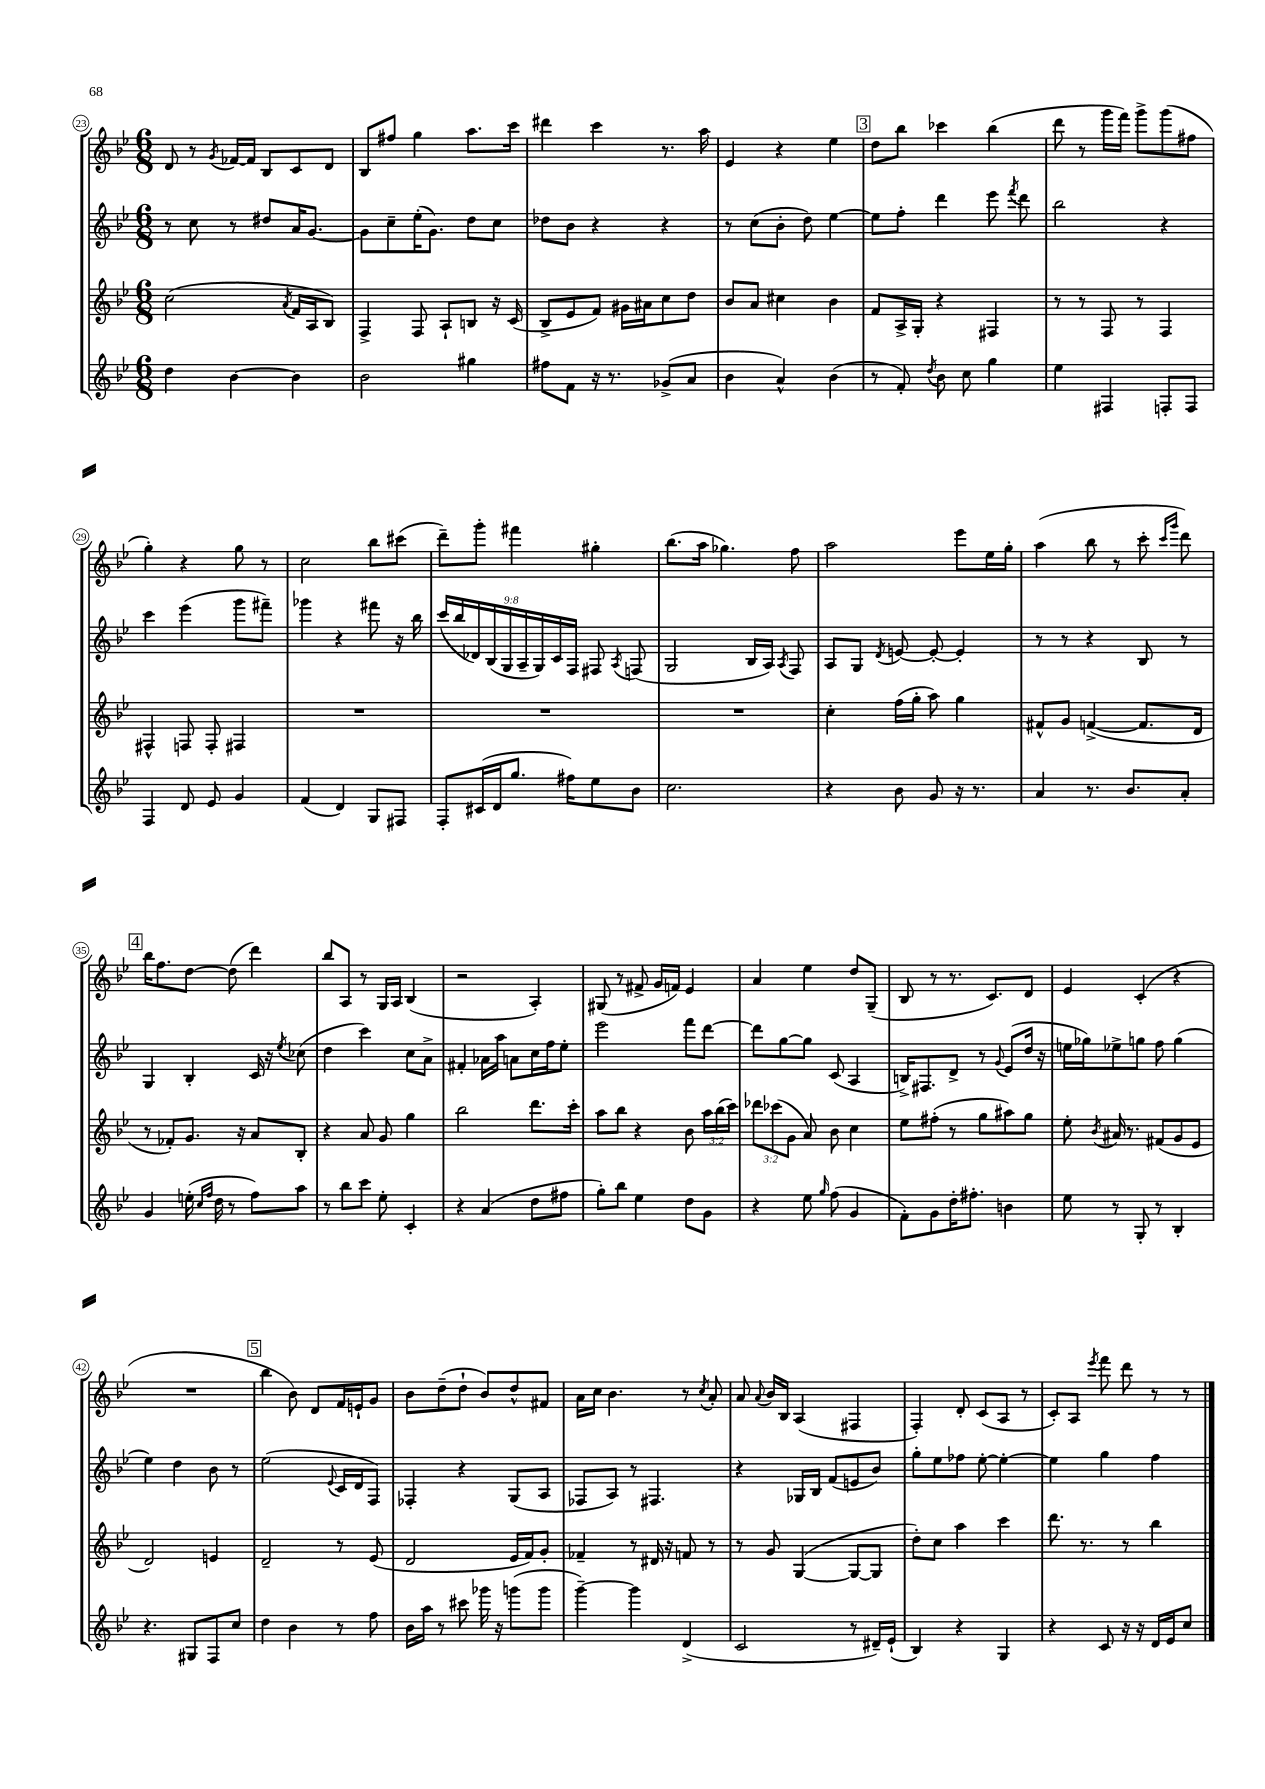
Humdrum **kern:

**kern	**kern	**kern	**kern
*part4	*part3	*part2	*part1
*staff4	*staff3	*staff2	*staff1
*clefG2	*clefG2	*clefG2	*clefG2
*k[b-e-]	*k[b-e-]	*k[b-e-]	*k[b-e-]
*M6/8	*M6/8	*M6/8	*M6/8
=23	=23	=23	=23
4dd\	(2cc\	8r	8d/
.	.	8cc\	8r
.	.	.	8qg/
[4b-\	.	8r	[16f-X/LL
.	.	.	16f-/JJ]
.	.	8dd#X/L	8B-/L
.	8qa/	.	.
4b-\]	16f/LL	16a/K	8c/
.	16A/J	[8.g/J	.
.	8B-/J)	.	8d/J
=24	=24	=24	=24
2b-\	4F^/	8g\L]	8B-/L
.	.	8cc~\	8ff#X/J
.	8F/	(16ee-'\K	4gg\
.	.	8.g\J)	.
.	8A`/L	.	.
4gg#X\	8Bn/J	8dd\L	8.aa\L
.	16r	8cc\J	.
.	(16c/	.	16ccc\Jk
=25	=25	=25	=25
8ff#X\L	8B-^/L	8dd-X\L	4ddd#X\
8f\J	8e-/	8b-\J	.
16r	8f/J)	4r	4ccc\
8.r	.	.	.
.	16g#X\LL	.	.
.	16a#X\J	.	.
(8g-X^/L	8cc\	4r	8.r
8a/J	8dd\J	.	.
.	.	.	16aa\
=26	=26	=26	=26
4b-\	8b-/L	8r	4e-/
.	8a/J	(8cc\L	.
4a^^/)	4cc#X\	8b-'\J	4r
.	.	8dd\)	.
(4b-\	4b-\	[4ee-\	4ee-\
!!LO:REH:place=s1:t=3
=27	=27	=27	=27
8r	8f/L	8ee-\L]	8dd\L
8f'/)	16A^/L	8ff'\J	8bb-\J
.	16G'/JJ	.	.
8qdd/	.	.	.
8b-\	4r	4ddd\	4ccc-X\
8cc\	.	.	.
4gg\	4F#X/	8eee-\	(4bb-\
.	.	8qfff/	.
.	.	8ddd\	.
=28	=28	=28	=28
4ee-\	8r	2bb-\	8ddd\
.	8r	.	8r
4F#X/	8F/	.	16ggg\LL
.	.	.	16fff\JJ)
.	8r	.	8ggg^\L
8Fn'/L	4F/	4r	(8ggg\
8F/J	.	.	8ff#X\J
!!LO:LB:g=z
=29	=29	=29	=29
4F/	4F#X^^/	4ccc\	4gg'\)
8d/	8Fn/	(4eee-\	4r
8e-/	8F'/	.	.
4g/	4F#X/	8ggg\L	8gg\
.	.	8fff#X~\J)	8r
=30	=30	=30	=30
(4f/	2.r	4ggg-X\	2cc\
4d/)	.	4r	.
8G/L	.	8fff#X\	8bb-\L
8F#X/J	.	16r	(8ccc#X\J
.	.	16bb-\	.
=31	=31	=31	=31
8F'/L	2.r	(18ccc/LL	8ddd~\L)
.	.	18bb-/	.
.	.	18d-X/)	.
(16c#X/L	.	.	8ggg'\J
.	.	(18B-/	.
16d/J	.	.	.
.	.	18G/	.
8.gg/J	.	.	4fff#X\
.	.	18A~/	.
.	.	18G/)	.
.	.	18c/	.
16ff#X\KL)	.	.	.
.	.	18F/JJ	.
8ee-\	.	8F#X/	4gg#X'\
.	.	8qA/	.
8b-\J	.	(8Fn/	.
=32	=32	=32	=32
2.cc\	2.r	2G/	(8.bb-\L
.	.	.	16aa\Jk
.	.	.	4.gg-X\)
.	.	16B-/LL	.
.	.	16A/JJ)	.
.	.	8qA/	.
.	.	8F/	8ff\
=33	=33	=33	=33
4r	4cc'\	8A/L	2aa\
.	.	8G/J	.
.	.	8qd/	.
8b-\	(16ff\LL	[8en/	.
.	16gg'\JJ	.	.
8g/	8aa\)	8e'/_	.
16r	4gg\	4e'/]	8eee-\L
8.r	.	.	.
.	.	.	16ee-\L
.	.	.	16gg'\JJ
=34	=34	=34	=34
4a/	8f#X^^/L	8r	(4aa\
.	8g/J	8r	.
8.r	([4fn^/	4r	8bb-\
.	.	.	8r
8.b-/L	.	.	.
.	8.f/L]	8B-/	8ccc'\
.	.	.	16qqccc/LL
.	.	.	16qqggg/JJ
8a'/J	.	8r	8ddd\)
.	16d/Jk	.	.
!!LO:LB:g=z
!!LO:REH:place=s1:t=4
=35	=35	=35	=35
4g/	8r	4G/	16bb-\KL
.	.	.	8.ff\
.	8f-X'/L)	.	.
(16een'\	8.g/J	4B-'/	[8dd\J
16qqcc/LL	.	.	.
16qqff/JJ	.	.	.
16dd\	.	.	.
8r	.	.	(8dd\]
.	16r	.	.
8ff\L)	8a/L	16c/	4ddd\)
.	.	16r	.
.	.	8qee-/	.
8aa\J	8B-'/J	(8cc-X\	.
=36	=36	=36	=36
8r	4r	4dd\	8bb-/L
8bb-\L	.	.	8A/J
8ccc\J	8a/	4ccc\)	8r
8ee-'\	8g/	.	16G/LL
.	.	.	16A/JJ
4c'/	4gg\	8cc\L	(4B-/
.	.	8a^\J	.
=37	=37	=37	=37
4r	2bb-\	4f#X'/	2r
(4a/	.	16a-X\LL	.
.	.	16aa\JJ	.
.	.	8an\L	.
8dd\L	8.ddd\L	16cc\L	4A'/)
.	.	16ff\J	.
8ff#X\J	.	8ee-'\J	.
.	16ccc'\Jk	.	.
=38	=38	=38	=38
8gg'\L)	8aa\L	2eee-\	(8G#X/
8bb-\J	8bb-\J	.	8r
4ee-\	4r	.	8f#X^/
.	.	.	16g/LL
.	.	.	16fn/JJ)
8dd\L	8b-\	8fff\L	4e-/
8g\J	24aa\LL	[8ddd\J	.
.	(24bb-\	.	.
.	24ccc\JJ)	.	.
=39	=39	=39	=39
4r	12ddd-X\L	8ddd\L]	4a/
.	(12ccc-X\	.	.
.	.	[8gg\	.
.	12g\J	.	.
8ee-\	8a/)	8gg\J]	4ee-\
16qqgg/	.	.	.
(8ff\	8b-\	(8c/	.
4g/	4cc\	4A/	8dd/L
.	.	.	(8G~/J
=40	=40	=40	=40
8f'\L)	8ee-\L	16Bn^/KL)	8B-/
.	.	8.F#X/	.
8g\	(8ff#X'\J	.	8r
16dd'\K	8r	8d^/J	8.r
8.ff#X'\J	.	.	.
.	8gg\L	8r	.
.	.	.	8.c/L)
.	.	8qqg/	.
4bn\	8aa#X\)	(8e-/L	.
.	8gg\J	16dd/Jk	8d/J
.	.	16r	.
=41	=41	=41	=41
8ee-\	8ee-'\	16een\LL	4e-/
.	.	16gg-X\J)	.
.	8qb-/	.	.
8r	16a#X/	8ee-X^\	.
.	8.r	.	.
8G'/	.	8ggn\J	(4c'/
8r	(8f#X/L	8ff\	.
4B-'/	8g/	(4gg\	4r
.	8e-/J	.	.
!!LO:LB:g=z
=42	=42	=42	=42
4.r	2d/)	4ee-\)	2.r
.	.	4dd\	.
8G#X/L	.	.	.
8F/	4en/	8b-\	.
8cc/J	.	8r	.
!!LO:REH:place=s1:t=5
=43	=43	=43	=43
4dd\	2d~/	(2ee-\	4bb-\
4b-\	.	.	8b-\)
.	.	.	8d/L
.	.	8qqe-/	.
8r	8r	16c/LL	16f/L
.	.	16d/J	16en`/J
8ff\	(8e-/	8F/J)	8g/J
=44	=44	=44	=44
16b-\LL	2d/	4F-X'/	8b-\L
16aa\JJ	.	.	.
8r	.	.	(8dd~\
8ccc#X\	.	4r	8dd`\J
16ggg-X\	.	.	8b-/L)
16r	.	.	.
(8gggn\L	16e-/LL	(8G/L	8dd^^/
.	16f/J)	.	.
8ggg\J	8g'/J	8A/J	8f#X/J
=45	=45	=45	=45
[4ggg~\)	4f-X~/	8F-X/L	16a\LL
.	.	.	16cc\JJ
.	.	8A/J)	4.b-\
4ggg\]	8r	8r	.
.	16d#X/	4.F#X/	.
.	16r	.	.
(4d^/	8fn/	.	8r
.	.	.	8qcc/
.	8r	.	8a'/
=46	=46	=46	=46
2c/	8r	4r	8a/
.	.	.	8qqa/
.	8g/	.	16b-/LL
.	.	.	16B-/JJ
.	([4G/	16G-X/LL	(4A/
.	.	16B-/JJ	.
.	.	(8f/L	.
8r	8G/L_	8en/	4F#X/
16d#X~/LL)	8G/J]	8b-/J)	.
(16e-`/JJ	.	.	.
=47	=47	=47	=47
4B-/)	8dd'\L)	8gg'\L	4F'/)
.	8cc\J	8ee-\	.
4r	4aa\	8ff-X\J	8d'/
.	.	[8ee-'\	(8c/L
4G/	4ccc\	4ee-'\_	8A/J
.	.	.	8r
=48	=48	=48	=48
4r	8.ddd\	4ee-\]	8c'/L)
.	.	.	8A/J
.	8.r	.	.
.	.	.	8qeee-/
8c/	.	4gg\	8fff\
16r	8r	.	8ddd\
16r	.	.	.
16d/LL	4bb-\	4ff\	8r
16e-/J	.	.	.
8cc/J	.	.	8r
==	==	==	==
*-	*-	*-	*-
